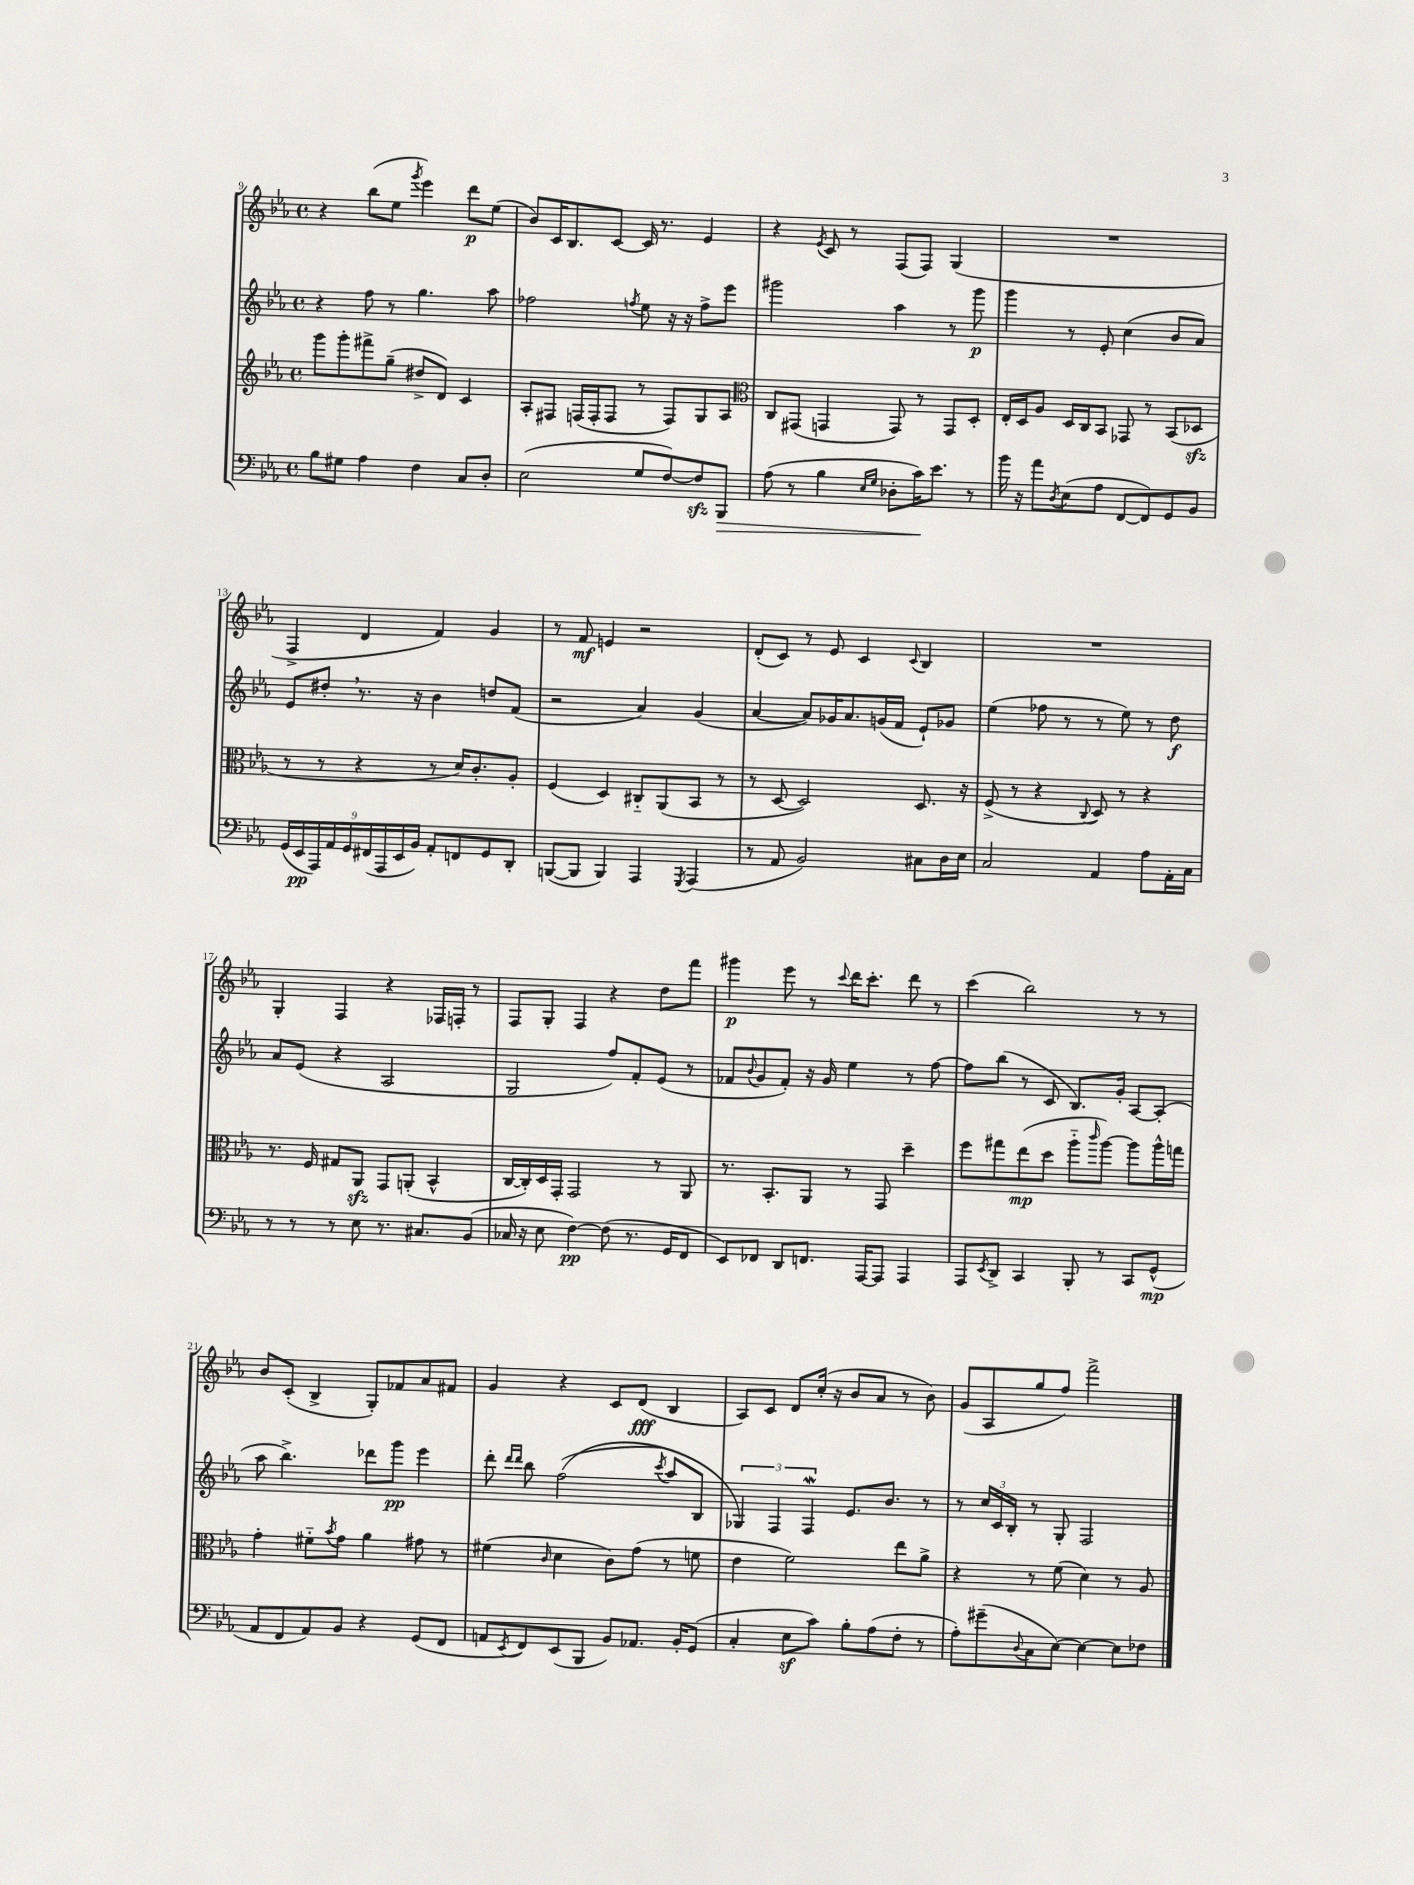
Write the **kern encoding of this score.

**kern	**dynam	**kern	**dynam	**kern	**dynam	**kern	**dynam
*part4	*part4	*part3	*part3	*part2	*part2	*part1	*part1
*staff4	*staff4	*staff3	*staff3	*staff2	*staff2	*staff1	*staff1
*clefF4	*	*clefG2	*	*clefG2	*	*clefG2	*
*k[b-e-a-]	*	*k[b-e-a-]	*	*k[b-e-a-]	*	*k[b-e-a-]	*
*M4/4	*	*M4/4	*	*M4/4	*	*M4/4	*
*met(c)	*	*met(c)	*	*met(c)	*	*met(c)	*
=9	=9	=9	=9	=9	=9	=9	=9
8B-\L	.	8ggg\L	.	4r	.	4r	.
8G#X\J	.	8ggg'\	.	.	.	.	.
4A-\	.	8fff#X^\	.	8ff\	.	(8bb-\L	.
.	.	(8gg~\J	.	8r	.	8ee-\J	.
.	.	.	.	.	.	8qggg/	.
4F\	.	8dd#X^/L	.	4.gg\	.	4eee-\)	.
.	.	8d/J)	.	.	.	.	.
8C/L	.	4c/	.	.	.	8ddd\L	p
8D'/J	.	.	.	8aa-\	.	(8ee-\J	.
=10	=10	=10	=10	=10	=10	=10	=10
(2E-\	.	8A-'/L	.	2ff-X\	.	8b-/L)	.
.	.	8F#X/J	.	.	.	16c/K	.
.	.	.	.	.	.	8.B-/	.
.	.	(16Fn/LL	.	.	.	.	.
.	.	16F'/J	.	.	.	.	.
.	.	8F/J	.	.	.	[8c/J	.
.	.	.	.	8qffn/	.	.	.
8G/L	.	8r	.	8ee-\	.	16c/]	.
.	.	.	.	.	.	8.r	.
[8F/)	.	8F/L)	.	16r	.	.	.
.	.	.	.	16r	.	.	.
8Fzz/]	.	8G/	.	8ff^\L	.	4e-/	.
!	!LO:HP:b	!	!	!	!	!	!
8BBB-/J	>	8A-/J	.	8eee-\J	.	.	.
=11	=11	=11	=11	=11	=11	=11	=11
*	*	*clefC3	*	*	*	*	*
(8A-\	.	8C/L	.	2ggg#X\	.	4r	.
8r	.	(8GG#X/J	.	.	.	.	.
.	.	.	.	.	.	8qe-/	.
4B-\	.	4GGn/	.	.	.	8c/	.
.	.	.	.	.	.	8r	.
16qqE-/LL	.	.	.	.	.	.	.
16qqG/JJ	.	.	.	.	.	.	.
8D-X'\L	.	8GG/)	.	4aa-\	.	(8F/L	.
16c\K)	.	8r	.	.	.	8F/J)	.
8.e-\J	]	.	.	.	.	.	.
.	.	8GG/L	.	8r	.	(4G/	.
8r	.	8D'/J	.	8ggg#\	p	.	.
=12	=12	=12	=12	=12	=12	=12	=12
16b-\	.	16E-'/LL	.	4ggg\	.	1r	.
16r	.	16D/J	.	.	.	.	.
8a-\L	.	8A-/J	.	.	.	.	.
8qD/	.	.	.	.	.	.	.
(8E-\	.	16D/LL	.	8r	.	.	.
.	.	16C/J	.	.	.	.	.
8A-\J	.	8BB-/J	.	8e-'/	.	.	.
[8FF/L	.	8GG-X/	.	(4cc\	.	.	.
8FF/])	.	8r	.	.	.	.	.
8GG/	.	(8BB-/L	.	8b-/L	.	.	.
8BB-/J	.	8D-Xzz/J	.	8a-/J)	.	.	.
!!LO:LB:g=z
=13	=13	=13	=13	=13	=13	=13	=13
(18GG/LL	.	8r	.	8e-/L	.	4F^/	.
18EE-/	pp	.	.	.	.	.	.
18AAA-/)	.	.	.	.	.	.	.
.	.	8r	.	8dd#X',/J	.	.	.
18AA-/	.	.	.	.	.	.	.
18GG/	.	.	.	.	.	.	.
.	.	4r	.	8.r	.	4d/	.
(18FF#X/	.	.	.	.	.	.	.
18AAA-/	.	.	.	.	.	.	.
18EE-/	.	.	.	.	.	.	.
.	.	.	.	16r	.	.	.
18BB-/JJ)	.	.	.	.	.	.	.
8AA-'/L	.	8r	.	4b-\	.	4f/)	.
8FFn/	.	16d/KL)	.	.	.	.	.
.	.	8.c'/	.	.	.	.	.
8GG/	.	.	.	8ddn/L	.	4g/	.
8DD'/J	.	8A-'/J	.	(8f/J	.	.	.
=14	=14	=14	=14	=14	=14	=14	=14
([8BBBn/L	.	(4F/	.	2r	.	8r	.
8BBB/J]	.	.	.	.	.	8f/	mf
4BBB/)	.	4D/)	.	.	.	4en/	.
4AAA-/	.	8C#X/L	.	4a-/)	.	2r	.
.	.	(8AA-/	.	.	.	.	.
8qGGG/	.	.	.	.	.	.	.
(4AAA-/	.	8BB-/J	.	(4g/	.	.	.
.	.	8r	.	.	.	.	.
=15	=15	=15	=15	=15	=15	=15	=15
8r	.	8r	.	[4a-/	.	(8d'/L	.
8AA-/	.	[8D/	.	.	.	8c/J)	.
2BB-/)	.	2D/])	.	8a-/L])	.	8r	.
.	.	.	.	16g-X/K	.	8e-/	.
.	.	.	.	8.a-/	.	.	.
.	.	.	.	.	.	4c/	.
.	.	.	.	(16gn/L	.	.	.
.	.	.	.	16f/JJ	.	.	.
.	.	.	.	.	.	8qqc/	.
8C#X\L	.	8.D/	.	8e-`/L)	.	4B-/	.
16D\L	.	.	.	8g-X/J	.	.	.
16E-\JJ	.	16r	.	.	.	.	.
=16	=16	=16	=16	=16	=16	=16	=16
2C/	.	(8F^/	.	(4ee-\	.	1r	.
.	.	8r	.	.	.	.	.
.	.	4r	.	8ff-X\	.	.	.
.	.	.	.	8r	.	.	.
.	.	8qqC/	.	.	.	.	.
4AA-/	.	8D/)	.	8r	.	.	.
.	.	8r	.	8ee-\)	.	.	.
8A-\L	.	4r	.	8r	.	.	.
16AA-'\L	.	.	.	8dd\	f	.	.
16C\JJ	.	.	.	.	.	.	.
!!LO:LB:g=z
=17	=17	=17	=17	=17	=17	=17	=17
8r	.	8.r	.	8a-/L	.	4G'/	.
8r	.	.	.	(8e-/J	.	.	.
.	.	16F/	.	.	.	.	.
8r	.	8G#X/L	.	4r	.	4F/	.
8E-\	.	8AA-zz/J	.	.	.	.	.
8.r	.	8GG/L	.	2A-/	.	4r	.
.	.	(8AAn'/J	.	.	.	.	.
8.C#X/L	.	.	.	.	.	.	.
.	.	4BB-^^/	.	.	.	16F-X/LL	.
.	.	.	.	.	.	16Fn'/JJ	.
(8BB-/J	.	.	.	.	.	8r	.
=18	=18	=18	=18	=18	=18	=18	=18
16C-X/	.	[16C/LL	.	2G/	.	8F/L	.
16r	.	16C'/])	.	.	.	.	.
8E-\	.	16D/	.	.	.	8G'/J	.
.	.	16GG'/JJ	.	.	.	.	.
[4F\)	pp	2GG/	.	.	.	4F/	.
(8F\]	.	.	.	8ff/L)	.	4r	.
8.r	.	.	.	8f'/	.	.	.
.	.	8r	.	(8e-/J	.	8dd\L	.
16GG/KL	.	.	.	.	.	.	.
8FF/J	.	8AA-/	.	8r	.	8fff\J	.
=19	=19	=19	=19	=19	=19	=19	=19
8EE-/L)	.	8.r	.	8f-X/L	.	4ggg#X\	p
.	.	.	.	8qqb-/	.	.	.
8FF-X/J	.	.	.	8g/	.	.	.
.	.	8.BB-'/L	.	.	.	.	.
8DD/L	.	.	.	8f-'/J)	.	8eee-\	.
8.FFn/J	.	8AA-/J	.	16r	.	8r	.
.	.	.	.	16g/	.	.	.
.	.	.	.	.	.	8qqccc/	.
.	.	8r	.	4ee-\	.	16ddd\KL	.
[16AAA-/KL	.	.	.	.	.	8.ccc'\J	.
8AAA-/J]	.	8GG/	.	.	.	.	.
4AAA-/	.	4dd~\	.	8r	.	8ddd\	.
.	.	.	.	[8ff\	.	8r	.
=20	=20	=20	=20	=20	=20	=20	=20
8AAA-/L	.	8ff\L	.	8ff\L]	.	(4ccc\	.
8qEE-/	.	.	.	.	.	.	.
8DD^/J	.	8gg#X\	.	(8bb-\J	.	.	.
4CC/	.	(8ee-\	mp	8r	.	2bb-\)	.
.	.	8dd\J	.	8c/	.	.	.
8BBB-'/	.	8aa-\L	.	8.B-/L)	.	.	.
.	.	16qqccc/	.	.	.	.	.
8r	.	[8aa-\J)	.	.	.	.	.
.	.	.	.	16g'/Jk	.	.	.
8CC/L	.	8aa-\L]	.	[8A-/L	.	8r	.
(8GG^^/J	mp	16aa-^^\L	.	(8A-'/J]	.	8r	.
.	.	16ggn\JJ	.	.	.	.	.
!!LO:LB:g=z
=21	=21	=21	=21	=21	=21	=21	=21
8AA-/L	.	4g'\	.	8aa-\	.	8b-/L	.
8FF/	.	.	.	4.bb-^\)	.	(8c'/J	.
8AA-/)	.	8f#X\L	.	.	.	4B-^/	.
.	.	8qb-/	.	.	.	.	.
8BB-/J	.	8g\J	.	.	.	.	.
4r	.	4a-\	.	8ddd-X\L	.	8G'/L)	.
.	.	.	.	8ggg\J	pp	8f-X/	.
(8GG/L	.	8g#X\	.	4eee-\	.	8a-/	.
8FF/J	.	8r	.	.	.	8f#X/J	.
=22	=22	=22	=22	=22	=22	=22	=22
8AAn/L	.	(4f#X\	.	8ddd'\	.	4g/	.
.	.	.	.	16qqddd/LL	.	.	.
8qEE-/	.	.	.	16qqddd/JJ	.	.	.
8FF/)	.	.	.	8bb-\	.	.	.
.	.	16qqc/	.	.	.	.	.
(8EE-/	.	4d\	.	((2ff\	.	4r	.
8BBB-/J	.	.	.	.	.	.	.
8BB-/L)	.	8c\L)	.	.	.	8c/L	.
8.AA-X/J	.	(8g\J	.	.	.	(8d/J	fff
.	.	.	.	8qccc/	.	.	.
.	.	8r	.	8aa-/L)	.	4B-/	.
16BB-'/KL	.	.	.	.	.	.	.
(8GG/J	.	8fn\	.	8B-/J	.	.	.
=23	=23	=23	=23	=23	=23	=23	=23
4C'/	.	4e-\	.	6G-X/)	.	8A-/L)	.
.	.	.	.	.	.	8c/J	.
.	.	.	.	6F/	.	.	.
8E-z\L	.	2f\)	.	.	.	8d/L	.
.	.	.	.	6FW/	.	.	.
8c\J)	.	.	.	.	.	(16cc'/Jk	.
.	.	.	.	.	.	16r	.
8B-'\L	.	.	.	8.e-/L	.	8b-/L	.
(8A-\	.	.	.	.	.	8a-/J	.
.	.	.	.	8.b-/J	.	.	.
8F'\J	.	8ee-\L	.	.	.	8r	.
8r	.	8a-^\J	.	8r	.	8b-\)	.
=24	=24	=24	=24	=24	=24	=24	=24
8A-'\L)	.	4r	.	8r	.	(8g/L	.
(8g#X~\	.	.	.	24cc/LL	.	8A-/	.
.	.	.	.	24c/	.	.	.
.	.	.	.	24B-'/JJ	.	.	.
8qqD/	.	.	.	.	.	.	.
8C\	.	8r	.	8r	.	8gg/	.
[8E-\J)	.	(8f\	.	8G'/	.	8ff/J)	.
4E-\_	.	4d\)	.	2F/	.	2fff^\	.
8E-\L]	.	8r	.	.	.	.	.
8F-X\J	.	8A-/	.	.	.	.	.
==	==	==	==	==	==	==	==
*-	*-	*-	*-	*-	*-	*-	*-
